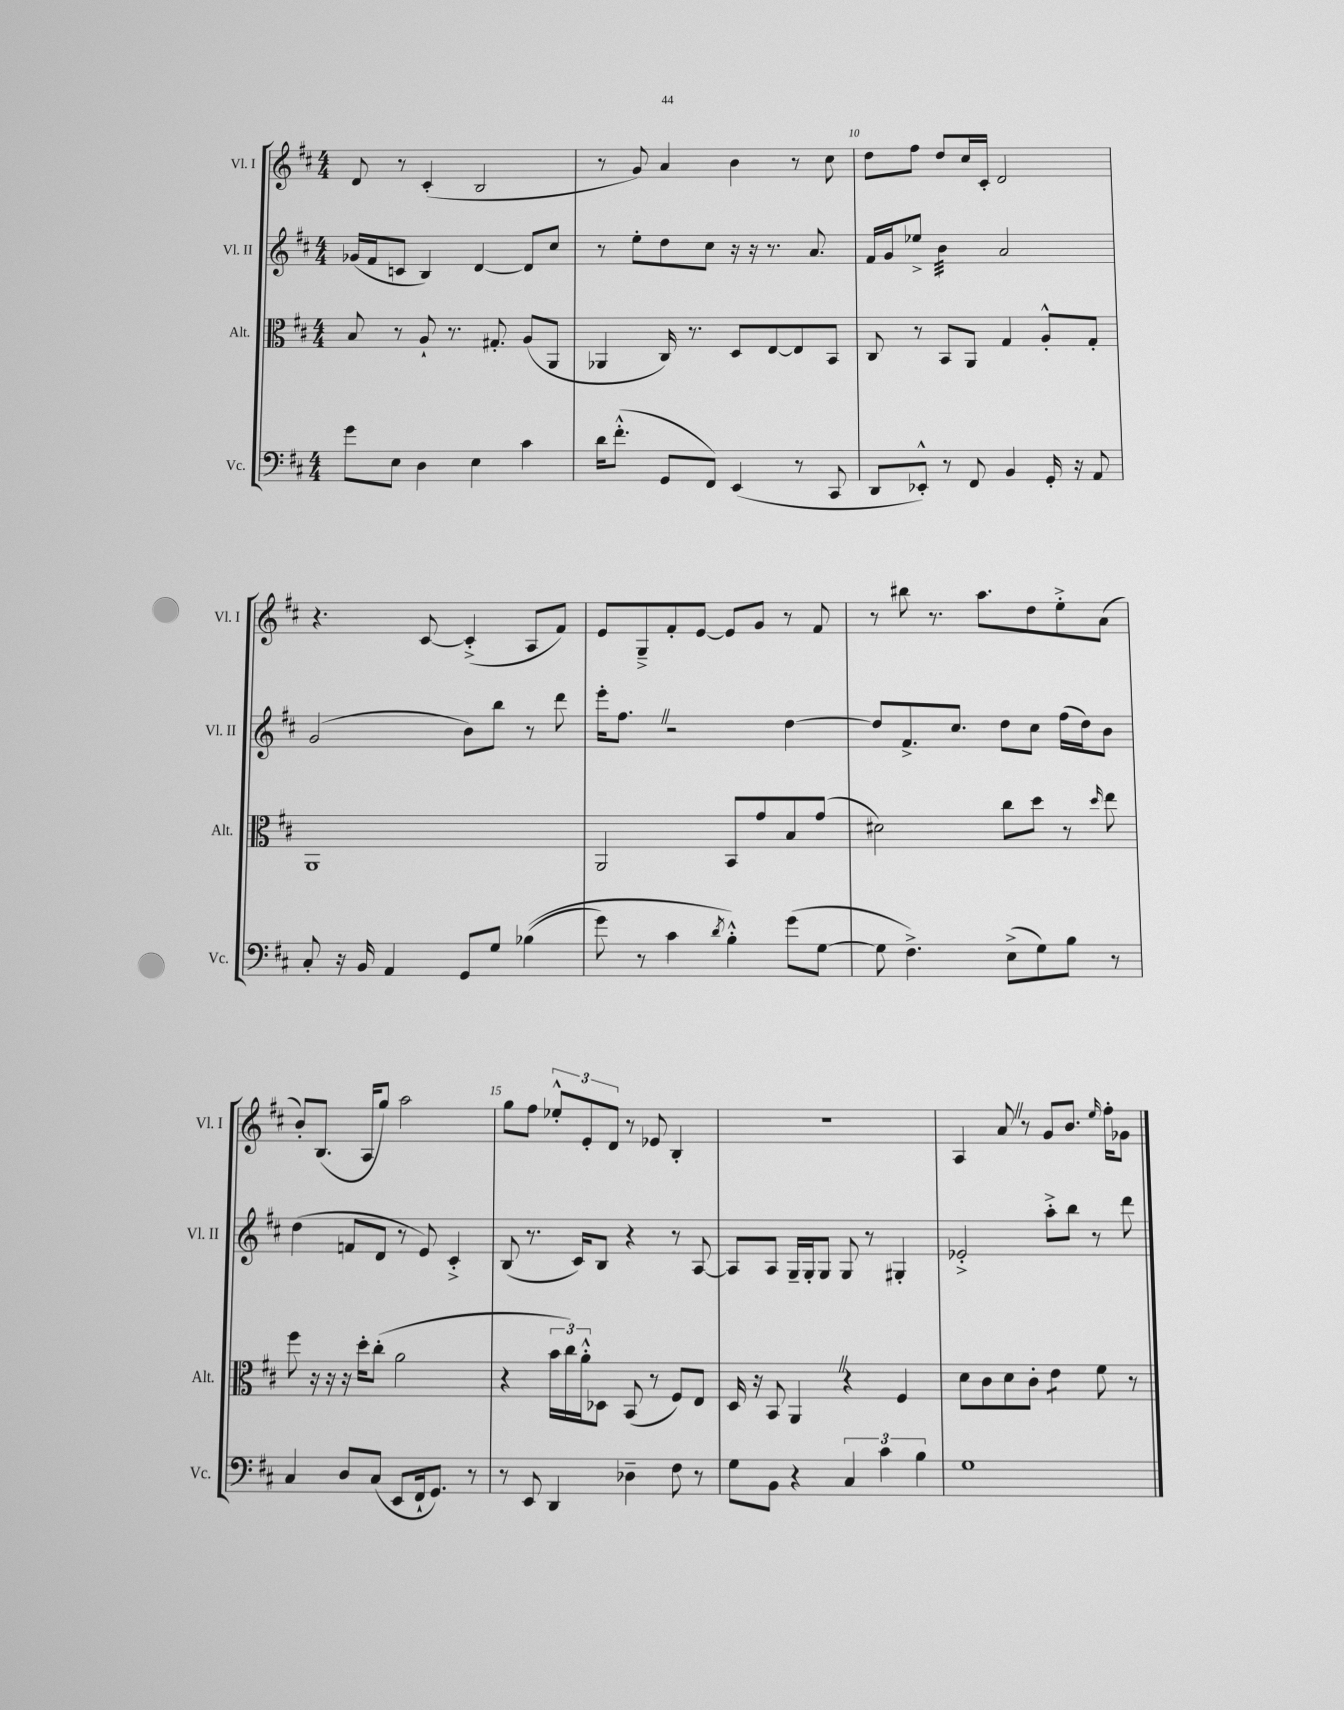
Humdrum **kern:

**kern	**kern	**kern	**kern
*staff4	*staff3	*staff2	*staff1
*clefF4	*clefC3	*clefG2	*clefG2
*k[f#c#]	*k[f#c#]	*k[f#c#]	*k[f#c#]
*M4/4	*M4/4	*M4/4	*M4/4
8g	8B	(16g-	8d
.	.	16f#	.
8E	8r	8c	8r
4D	8A`	4B)	(4c#'
.	8.r	.	.
4E	.	[4d	2B
.	8.G#'	.	.
4c#	(8A	8d]	.
.	8AA	8cc#	.
=	=	=	=
16d	4AA-	8r	8r
(8.f#'^^	.	.	.
.	.	8ee'	8g)
8GG	16C#)	8dd	4a
.	8.r	.	.
8FF#)	.	8cc#	.
(4EE	8D	16r	4b
.	.	16r	.
.	[8E	8.r	.
8r	8E]	.	8r
.	.	8.a	.
8CC#	8BB	.	8cc#
=	=	=	=
8DD	8C#	16f#	8dd
.	.	16g	.
8EE-'^^)	8r	8ee-^	8ff#
8r	8BB	4b	8dd
8FF#	8AA	.	16cc#
.	.	.	16c#'
4BB	4G	2a	2d
16GG'	8A'^^	.	.
16r	.	.	.
8AA	8G'	.	.
=	=	=	=
8C#'	1AA	(2g	4.r
16r	.	.	.
16BB	.	.	.
4AA	.	.	.
.	.	.	[8c#
8GG	.	8b)	(4c#'^]
8G	.	8bb	.
&((4B-	.	8r	8A
.	.	8ddd	8f#)
=	=	=	=
8g)	2AA	16eee'	8e
.	.	8.ff#	.
8r	.	.	8G~^
4c#	.	2r	8f#'
.	.	.	[8e
8qd	.	.	.
4B'^^&)	8BB	.	8e]
.	8g	.	8g
(8g	8B	[4dd	8r
[8G	(8g	.	8f#
=	=	=	=
8G]	2d#)	8dd]	8r
4.F#^)	.	8.f#^	8bb#
.	.	.	8.r
.	.	8.cc#	.
.	.	.	8.aa
(8E^	8cc#	8dd	.
8G)	8dd	8cc#	8dd
8B	8r	(16ff#	8ee'^
.	.	16dd)	.
.	16qqdd	.	.
8r	8ee	8b	(8a
=	=	=	=
4C#	8ff#	(4dd	8b')
.	16r	.	(8.B
.	16r	.	.
8D	16r	8f	.
.	16dd'	.	16A
(8C#	(8cc#'	8d	8gg)
8EE	2a	8r	2aa
16FF#`	.	8e)	.
8.GG)	.	.	.
.	.	4c#'^	.
8r	.	.	.
=	=	=	=
8r	4r	(8B	8gg
8EE	.	8.r	8ff#
4DD	24b	.	12ee-'^^
.	24cc#)	.	.
.	.	16c#)	.
.	24a'^^	.	12e'
.	8D-	8B	.
.	.	.	12d
4D-~	(8BB	4r	8r
.	8r	.	8e-
8F#	8F#)	8r	4B'
8r	8E	[8A	.
=	=	=	=
8G	16D	8A]	1r
.	16r	.	.
8BB	8BB	8A	.
4r	4AA	16G~	.
.	.	16G'	.
.	.	8G	.
6C#	4r	8G	.
.	.	8r	.
6c#	.	.	.
.	4F#	4G#'	.
6B	.	.	.
=	=	=	=
1G	8d	2e-'^	4A
.	8c#	.	.
.	8d	.	8a
.	8c#'	.	8r
.	4e	8aa'^	8g
.	.	8bb	8.b
.	8f#	8r	.
.	.	.	16qqee
.	.	.	16ff#'
.	8r	8ddd	8g-
==	==	==	==
*-	*-	*-	*-
